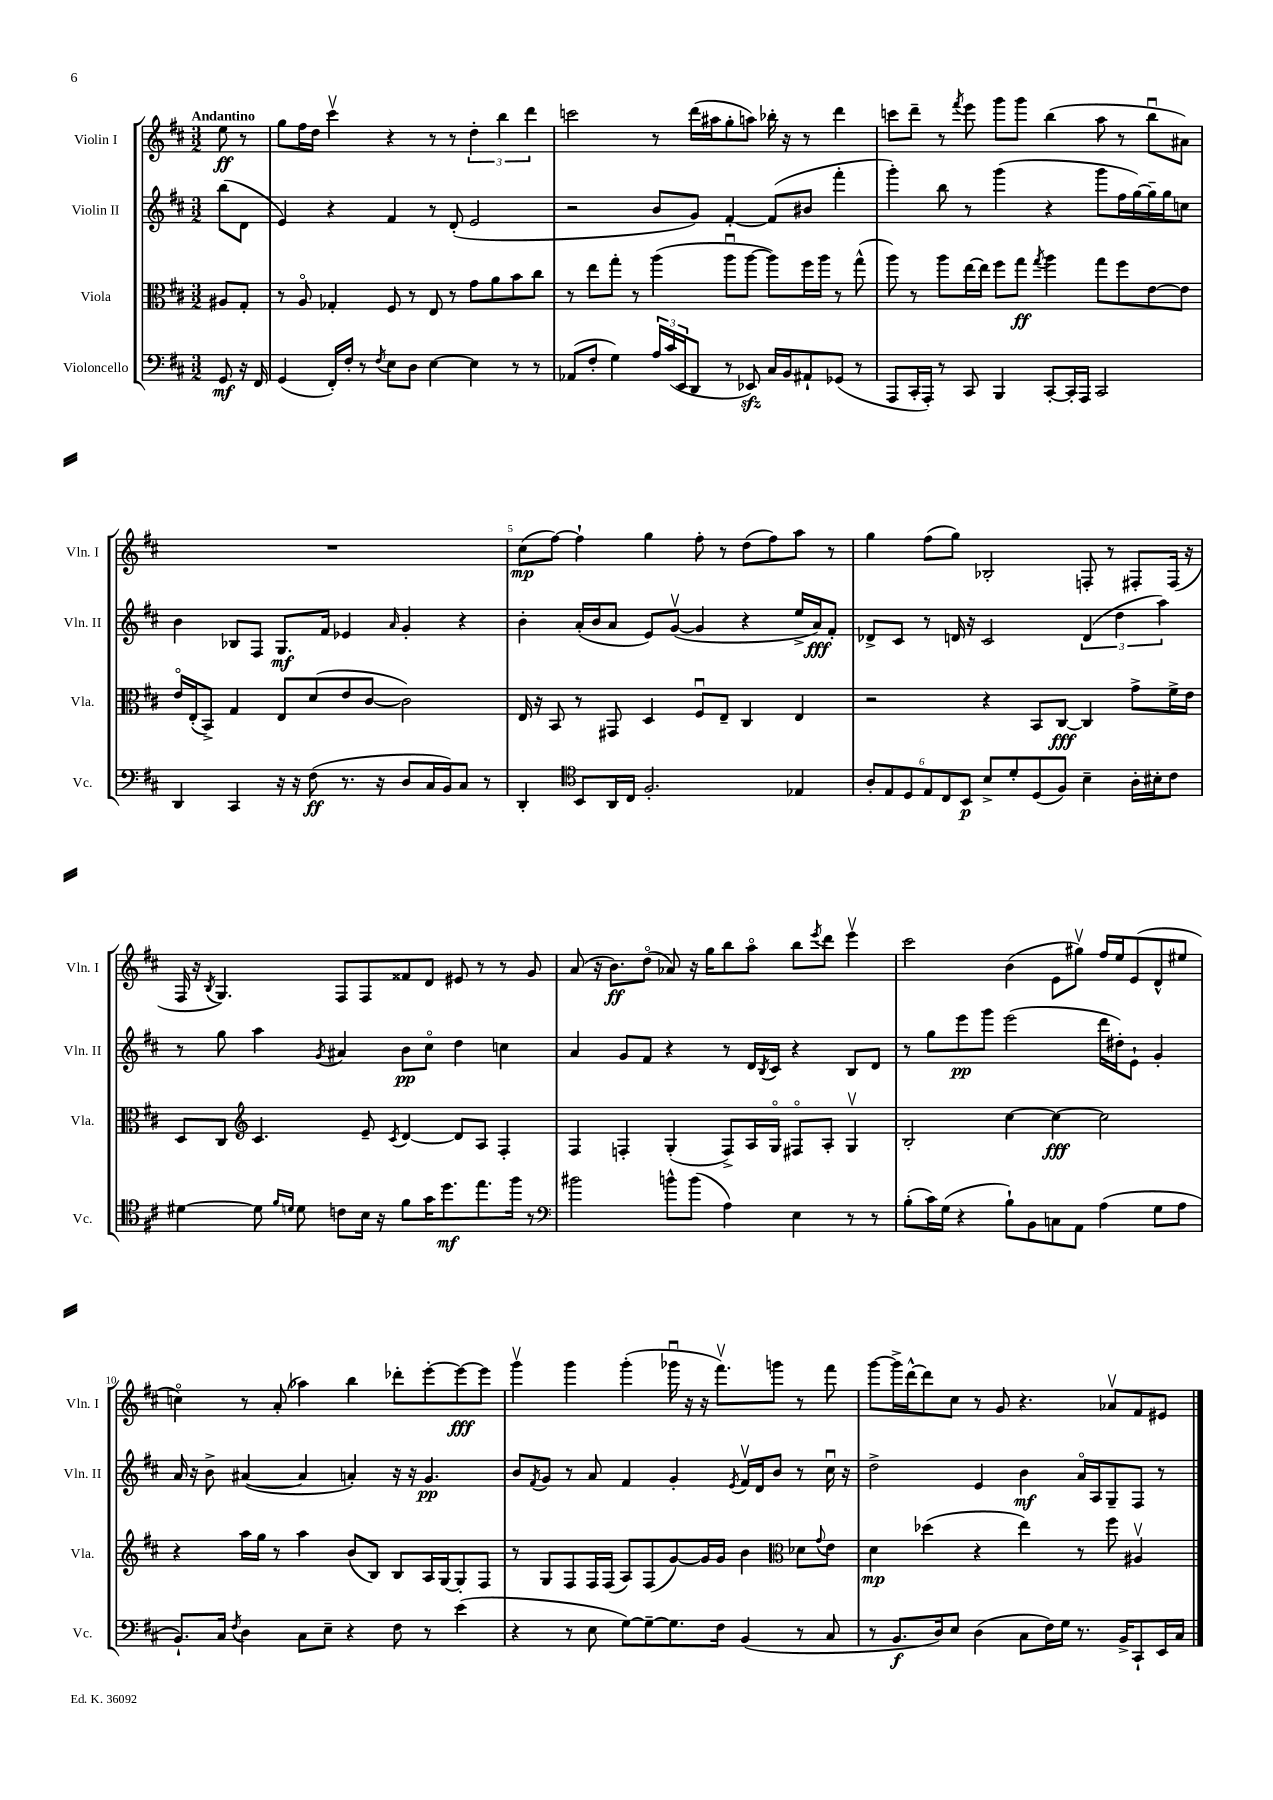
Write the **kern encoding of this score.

**kern	**dynam	**kern	**dynam	**kern	**dynam	**kern	**dynam
*part4	*part4	*part3	*part3	*part2	*part2	*part1	*part1
*staff4	*staff4	*staff3	*staff3	*staff2	*staff2	*staff1	*staff1
*I"Violoncello	*	*I"Viola	*	*I"Violin II	*	*I"Violin I	*
*I'Vc.	*	*I'Vla.	*	*I'Vln. II	*	*I'Vln. I	*
*clefF4	*	*clefC3	*	*clefG2	*	*clefG2	*
*k[f#c#]	*	*k[f#c#]	*	*k[f#c#]	*	*k[f#c#]	*
*M3/2	*	*M3/2	*	*M3/2	*	*M3/2	*
=	=	=	=	=	=	=	=
!	!	!	!	!	!	!LO:TX:a:B:t=Andantino	!
8GG/	mf	8A#X/L	.	(8bb\L	.	8ee\	ff
16r	.	8G'/J	.	8d\J	.	8r	.
16FF#/	.	.	.	.	.	.	.
=1	=1	=1	=1	=1	=1	=1	=1
(4GG/	.	8r	.	4e/)	.	8gg\L	.
.	.	8A/	.	.	.	16ff#\L	.
.	.	.	.	.	.	16dd\JJ	.
16FF#'/LL)	.	4G-X'/	.	4r	.	4ccc#v\	.
16F#'/JJ	.	.	.	.	.	.	.
8r	.	.	.	.	.	.	.
8qF#/	.	.	.	.	.	.	.
8E\L	.	8F#/	.	4f#/	.	4r	.
8D\J	.	8r	.	.	.	.	.
[4E\	.	8E/	.	8r	.	8r	.
.	.	8r	.	(8d'/	.	8r	.
4E\]	.	8g\L	.	2e/	.	6dd'\	.
.	.	8a\	.	.	.	.	.
.	.	.	.	.	.	6bb\	.
8r	.	8b\	.	.	.	.	.
.	.	.	.	.	.	6ddd\	.
8r	.	8cc#\J	.	.	.	.	.
=2	=2	=2	=2	=2	=2	=2	=2
(8AA-X/L	.	8r	.	2r	.	2cccn\	.
8F#'/J	.	8ee\L	.	.	.	.	.
4G\)	.	8gg'\J	.	.	.	.	.
.	.	8r	.	.	.	.	.
24A/LL	.	(4aa\	.	8b/L	.	8r	.
(24c#/	.	.	.	.	.	.	.
24EE/J	.	.	.	.	.	.	.
8DD/J	.	.	.	8g/J)	.	(16ddd\LL	.
.	.	.	.	.	.	16aa#X\J	.
8r	.	8aau\L	.	[4f#'/	.	8gg'\	.
8EE-Xzz/)	.	[8aa\J	.	.	.	8aan\J)	.
16C#/LL	.	8aa\L])	.	(8f#/L]	.	16bb-X'\	.
16BB/J	.	.	.	.	.	16r	.
8AA#X`/	.	16ff#\L	.	8b#X/J	.	8r	.
.	.	16aa\JJ	.	.	.	.	.
(8GG-X/J	.	8r	.	4fff#'\	.	4ddd\	.
8r	.	(8gg^^\	.	.	.	.	.
=3	=3	=3	=3	=3	=3	=3	=3
8AAA/L	.	8aa\)	.	4ggg'\)	.	8cccn\L	.
16CC#'/L	.	8r	.	.	.	8ddd~\J	.
16AAA'/JJ)	.	.	.	.	.	.	.
8r	.	8aa\L	.	8bb\	.	8r	.
.	.	.	.	.	.	8qfff#/	.
8CC#/	.	[16ee\L	.	8r	.	8eee\	.
.	.	16ee\JJ]	.	.	.	.	.
4BBB/	.	8ff#\L	.	(4ggg\	.	8ggg\L	.
.	.	8gg\J	ff	.	.	8ggg\J	.
.	.	8qgg/	.	.	.	.	.
[8CC#'/L	.	4aa\	.	4r	.	(4bb\	.
16CC#'/L]	.	.	.	.	.	.	.
16AAA/JJ	.	.	.	.	.	.	.
2CC#/	.	8gg\L	.	8ggg\L	.	8aa\	.
.	.	8ff#\	.	16ff#\L	.	8r	.
.	.	.	.	[16gg\)	.	.	.
.	.	[8e\	.	16gg~\]	.	8bbu\L	.
.	.	.	.	16gg\J	.	.	.
.	.	8e\J]	.	8ccn\J	.	8a#X\J)	.
!!LO:LB:g=z
=4	=4	=4	=4	=4	=4	=4	=4
4DD/	.	16e/LL	.	4b\	.	1.r	.
.	.	(16E'/J	.	.	.	.	.
.	.	8BB^/J)	.	.	.	.	.
4CC#/	.	4G/	.	8B-X/L	.	.	.
.	.	.	.	8F#/J	.	.	.
16r	.	8E/L	.	8.G/L	mf	.	.
16r	.	.	.	.	.	.	.
(8F#\	ff	(8d/	.	.	.	.	.
.	.	.	.	16f#/Jk	.	.	.
8.r	.	8e/	.	4e-X/	.	.	.
.	.	[8c#/J	.	.	.	.	.
16r	.	.	.	.	.	.	.
.	.	.	.	16qqa/	.	.	.
8D/L	.	2c#\])	.	4g'/	.	.	.
16C#/L	.	.	.	.	.	.	.
16BB/J)	.	.	.	.	.	.	.
8C#/J	.	.	.	4r	.	.	.
8r	.	.	.	.	.	.	.
=5	=5	=5	=5	=5	=5	=5	=5
4DD'/	.	16E/	.	4b'\	.	(8cc#\L	mp
.	.	16r	.	.	.	.	.
.	.	8BB/	.	.	.	[8ff#\J)	.
*clefC4	*	*	*	*	*	*	*
8BB/L	.	8r	.	(16a'/LL	.	4ff#`\]	.
.	.	.	.	16b/J	.	.	.
16AA/L	.	8GG#X/	.	8a/J	.	.	.
16C#/JJ	.	.	.	.	.	.	.
2.F#'/	.	4D/	.	8e/L)	.	4gg\	.
.	.	.	.	([8gv/J	.	.	.
.	.	8F#u/L	.	4g/]	.	8ff#'\	.
.	.	8E~/J	.	.	.	8r	.
.	.	4C#/	.	4r	.	(8dd\L	.
.	.	.	.	.	.	8ff#\)	.
4E-X/	.	4E/	.	16ee^/LL	.	8aa\J	.
.	.	.	.	16a/J)	fff	.	.
.	.	.	.	8f#'/J	.	8r	.
=6	=6	=6	=6	=6	=6	=6	=6
12A'/L	.	2r	.	8d-X^/L	.	4gg\	.
12E/	.	.	.	.	.	.	.
.	.	.	.	8c#/J	.	.	.
12D/	.	.	.	.	.	.	.
12E/	.	.	.	8r	.	(8ff#\L	.
12C#/	.	.	.	.	.	.	.
.	.	.	.	16dn/	.	8gg\J)	.
12BB/J	p	.	.	.	.	.	.
.	.	.	.	16r	.	.	.
8B^/L	.	4r	.	2c#/	.	2B-X'/	.
8d'/	.	.	.	.	.	.	.
(8D/	.	8BB/L	.	.	.	.	.
8F#/J)	.	[8C#/J	fff	.	.	.	.
4B~\	.	4C#/]	.	(6d/	.	8Fn'/	.
.	.	.	.	.	.	8r	.
.	.	.	.	6dd\	.	.	.
16A'\LL	.	8g^\L	.	.	.	8F#X'/L	.
16B#X'\J	.	.	.	.	.	.	.
.	.	.	.	6aa\)	.	.	.
8c#\J	.	16f#^\L	.	.	.	(16F#/Jk	.
.	.	16e\JJ	.	.	.	16r	.
!!LO:LB:g=z
=7	=7	=7	=7	=7	=7	=7	=7
[4d#X\	.	8D/L	.	8r	.	16F#/	.
.	.	.	.	.	.	16r	.
.	.	.	.	.	.	8qB/	.
.	.	8C#/J	.	8gg\	.	4.G/)	.
*	*	*clefG2	*	*	*	*	*
8d#\]	.	4.c#/	.	4aa\	.	.	.
16qqf#/LL	.	.	.	.	.	.	.
16qqdn/JJ	.	.	.	.	.	.	.
8d\	.	.	.	.	.	.	.
.	.	.	.	8qg/	.	.	.
8cn\L	.	.	.	4a#X/	.	8F#/L	.
16B\Jk	.	8e~/	.	.	.	8F#/	.
16r	.	.	.	.	.	.	.
.	.	8qc#/	.	.	.	.	.
8f#\L	.	[4d/	.	8b\L	pp	8f##X/	.
16g\K	.	.	.	8cc#\J	.	8d/J	.
8.dd\	mf	.	.	.	.	.	.
.	.	8d/L]	.	4dd\	.	8e#X/	.
8.ee\	.	8A/J	.	.	.	8r	.
.	.	4F#'/	.	4ccn\	.	8r	.
16ff#\Jk	.	.	.	.	.	.	.
8r	.	.	.	.	.	8g/	.
=8	=8	=8	=8	=8	=8	=8	=8
*clefF4	*	*	*	*	*	*	*
2b#X\	.	4F#/	.	4a/	.	(8a/	.
.	.	.	.	.	.	16r	.
.	.	.	.	.	.	8.b\L)	ff
.	.	4Fn'/	.	8g/L	.	.	.
.	.	.	.	8f#/J	.	(8dd\J	.
8bn^^\L	.	(4G'/	.	4r	.	8a-X/)	.
(8b\J	.	.	.	.	.	16r	.
.	.	.	.	.	.	16gg\KL	.
4A\)	.	8F^/L)	.	8r	.	8bb\	.
.	.	16A/L	.	16d/LL	.	8aa\J	.
.	.	.	.	8qB/	.	.	.
.	.	16G/JJ	.	16c#/JJ	.	.	.
4E\	.	8F#X/L	.	4r	.	8bb\L	.
.	.	.	.	.	.	8qeee/	.
.	.	8A'/J	.	.	.	8ddd\J	.
8r	.	4Gv/	.	8B/L	.	4eeev\	.
8r	.	.	.	8d/J	.	.	.
=9	=9	=9	=9	=9	=9	=9	=9
(8B'\L	.	2B'/	.	8r	.	2ccc#\	.
16c#\L)	.	.	.	8gg\L	.	.	.
(16G\JJ	.	.	.	.	.	.	.
4r	.	.	.	8eee\	pp	.	.
.	.	.	.	8ggg\J	.	.	.
8B`\L)	.	[4cc#\	.	(2eee\	.	(4b\	.
8BB\	.	.	.	.	.	.	.
8Cn\	.	4cc#\_	fff	.	.	8e\L	.
8AA\J	.	.	.	.	.	8gg#Xv\J)	.
(4A\	.	2cc#\]	.	16ddd\LL	.	16ff#/LL	.
.	.	.	.	16dd#X'\J)	.	16ee/J	.
.	.	.	.	8e`\J	.	(8e/	.
8G\L	.	.	.	4g'/	.	8d^^/	.
8A\J	.	.	.	.	.	8ee#X/J	.
!!LO:LB:g=z
=10	=10	=10	=10	=10	=10	=10	=10
8.BB`/L)	.	4r	.	16a/	.	4ccn\)	.
.	.	.	.	16r	.	.	.
.	.	.	.	8b^\	.	.	.
16C#/Jk	.	.	.	.	.	.	.
8qF#/	.	.	.	.	.	.	.
4D\	.	16aa\LL	.	([4a#X/	.	8r	.
.	.	16gg\JJ	.	.	.	.	.
.	.	8r	.	.	.	(8a'/	.
8C#\L	.	4aa\	.	4a#/]	.	4aa-X\)	.
8E~\J	.	.	.	.	.	.	.
4r	.	(8b/L	.	4an'/)	.	4bb\	.
.	.	8B/J)	.	.	.	.	.
8F#\	.	8B/L	.	16r	.	8ddd-X'\L	.
.	.	.	.	16r	.	.	.
8r	.	16A/L	.	4.g/	pp	[8eee'\	.
.	.	[16G/J	.	.	.	.	.
(4e\	.	8G'/]	.	.	.	8eee\_	fff
.	.	8F#/J	.	.	.	8eee\J]	.
=11	=11	=11	=11	=11	=11	=11	=11
4r	.	8r	.	8b/L	.	4gggv\	.
.	.	.	.	8qf#/	.	.	.
.	.	8G/L	.	8g/J	.	.	.
8r	.	8F#/	.	8r	.	4ggg\	.
8E\	.	16F#/L	.	8a/	.	.	.
.	.	(16F#/JJ	.	.	.	.	.
[8G\L)	.	8A/L)	.	4f#/	.	(4ggg'\	.
8G~\_	.	(8F#/	.	.	.	.	.
8.G\]	.	[8g/)	.	4g'/	.	16ggg-Xu\	.
.	.	.	.	.	.	16r	.
.	.	16g/L]	.	.	.	16r	.
16F#\Jk	.	16g/JJ	.	.	.	8.fff#v\L)	.
.	.	.	.	8qe/	.	.	.
(4BB/	.	4b\	.	16f#v/LL	.	.	.
.	.	.	.	16d/J	.	.	.
.	.	.	.	8b/J	.	8gggn\J	.
*	*	*clefC3	*	*	*	*	*
8r	.	8d-X\L	.	8r	.	8r	.
.	.	8qqg/	.	.	.	.	.
8C#/	.	8e\J	.	16cc#u\	.	8fff#\	.
.	.	.	.	16r	.	.	.
=12	=12	=12	=12	=12	=12	=12	=12
8r	.	4d\	mp	2dd^\	.	[8ggg\L	.
8.BB/L	f	.	.	.	.	16ggg^\L]	.
.	.	.	.	.	.	[16ddd^^\J	.
.	.	(4dd-X\	.	.	.	8ddd\]	.
16D/k)	.	.	.	.	.	.	.
8E/J	.	.	.	.	.	8cc#\J	.
(4D\	.	4r	.	4e/	.	8r	.
.	.	.	.	.	.	8g/	.
8C#\L	.	4ee\)	.	4b\	mf	4.r	.
16F#\L)	.	.	.	.	.	.	.
16G\JJ	.	.	.	.	.	.	.
8.r	.	8r	.	16a/LL	.	.	.
.	.	.	.	16A/J	.	.	.
.	.	8ff#\	.	8G~/	.	8a-Xv/L	.
16BB^/KL	.	.	.	.	.	.	.
8CC#`/	.	4A#Xv/	.	8F#/J	.	8f#/	.
16EE/L	.	.	.	8r	.	8e#X/J	.
16C#/JJ	.	.	.	.	.	.	.
==	==	==	==	==	==	==	==
*-	*-	*-	*-	*-	*-	*-	*-
